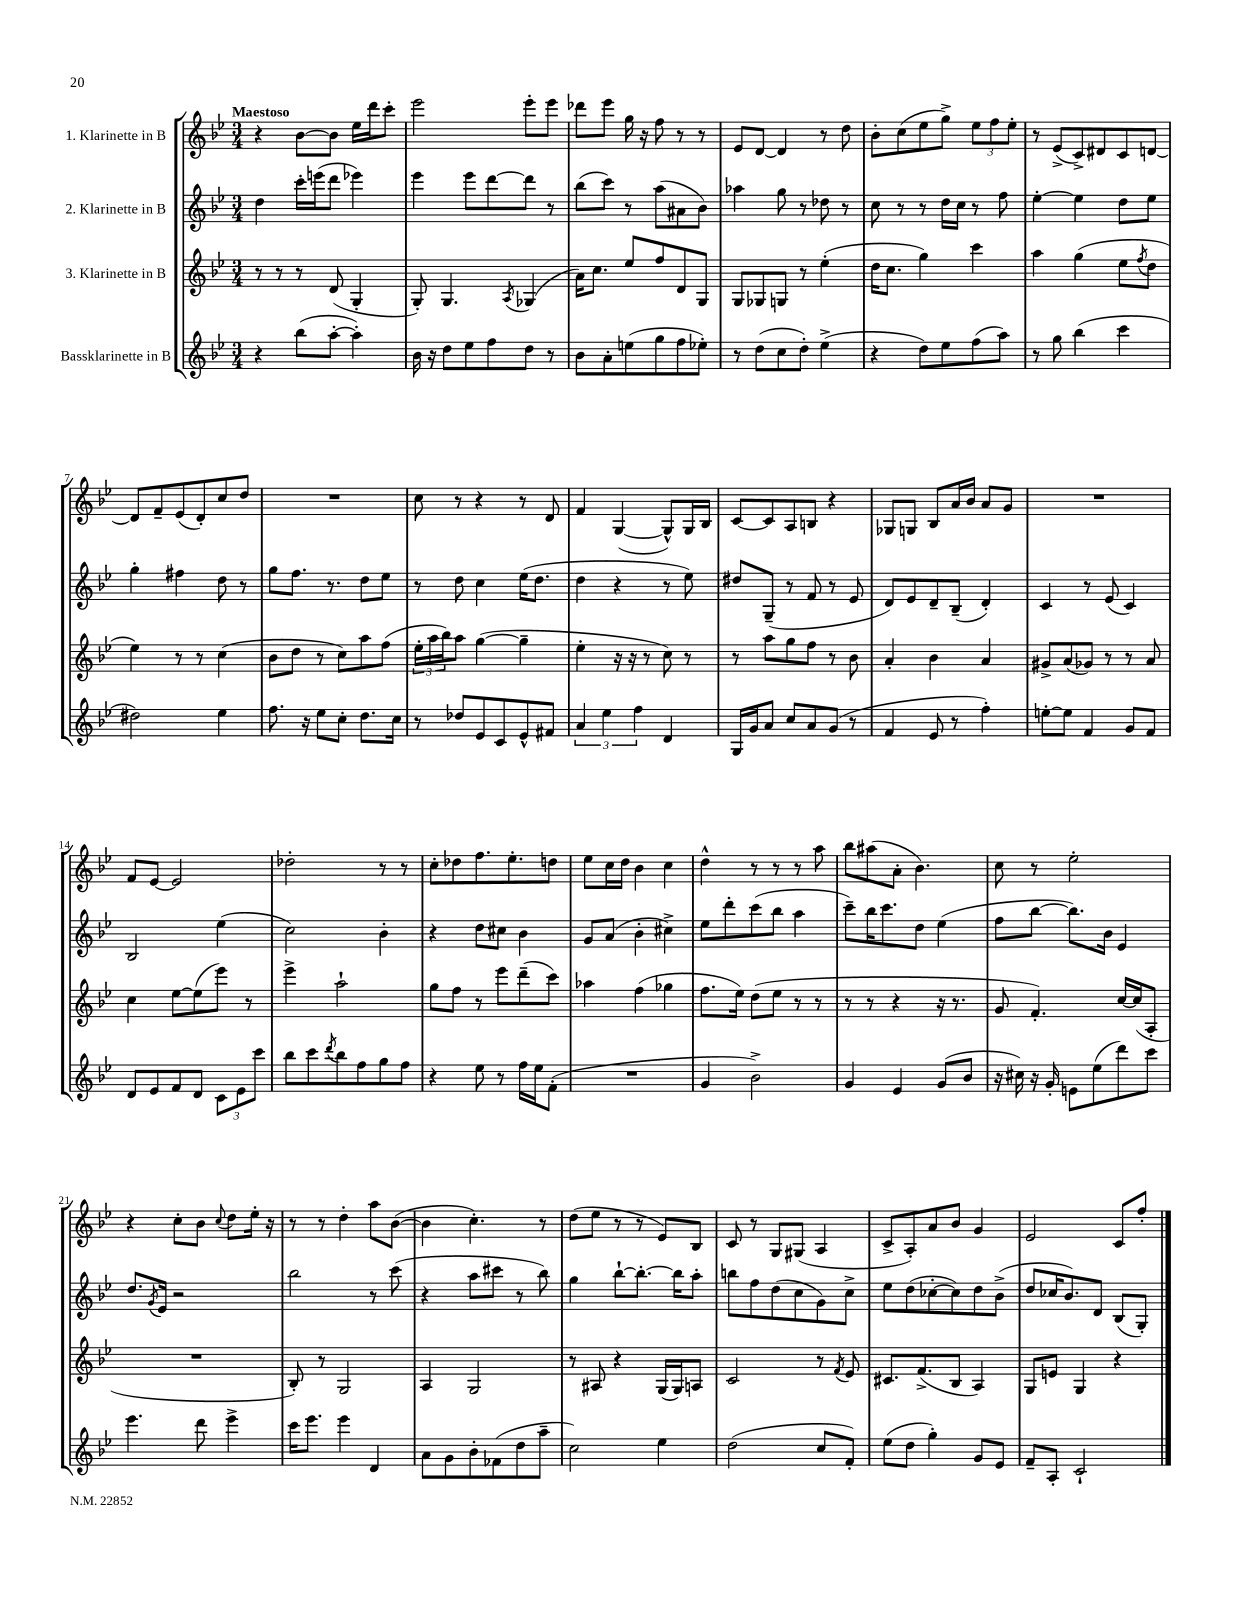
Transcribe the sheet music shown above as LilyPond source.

<<
\new StaffGroup <<
\new Staff = "s0" \with { instrumentName = "1. Klarinette in B" } {
    \clef treble \key bes \major \numericTimeSignature \time 3/4 \tempo "Maestoso"
    r4 bes'8~ bes'8 ees''16 d'''16 c'''8-. |
    ees'''2 ees'''8-. ees'''8 |
    des'''8 ees'''8 g''16 r16 f''8 r8 r8 |
    ees'8 d'8~ d'4 r8 d''8 |
    bes'8-. c''8( ees''8 g''8->) \tuplet 3/2 { ees''8 f''8 ees''8-. } |
    r8 ees'8->( c'8->) dis'8 c'8 d'8~ |
    d'8 f'8-- ees'8( d'8-.) c''8 d''8 |
    R2. |
    c''8 r8 r4 r8 d'8 |
    f'4 g4~( g8-^) g16 bes16 |
    c'8~ c'8 a8 b8 r4 |
    ges8 g8 bes8 a'16 bes'16 a'8 g'8 |
    R2. |
    f'8 ees'8~ ees'2 |
    des''2-. r8 r8 |
    c''8-. des''8 f''8. ees''8.-. d''8 |
    ees''8 c''16 d''16 bes'4 c''4 |
    d''4-^ r8 r8 r8 a''8 |
    bes''8 ais''8( a'8-. bes'4.) |
    c''8 r8 ees''2-. |
    r4 c''8-. bes'8 \appoggiatura { c''8 } d''8 ees''16-. r16 |
    r8 r8 d''4-. a''8 bes'8~( |
    bes'4 c''4.-.) r8 |
    d''8( ees''8 r8 r8 ees'8) bes8 |
    c'8 r8 g8 gis8( a4 |
    c'8-> a8-.) a'8 bes'8 g'4 |
    ees'2 c'8 f''8-. \bar "|." |
}
\new Staff = "s1" \with { instrumentName = "2. Klarinette in B" } {
    \clef treble \key bes \major \numericTimeSignature \time 3/4
    d''4 c'''16-. e'''16( d'''8 ees'''4) |
    ees'''4 ees'''8 d'''8~ d'''8 r8 |
    bes''8( c'''8) r8 a''8( ais'8 bes'8) |
    aes''4 g''8 r8 des''8 r8 |
    c''8 r8 r8 d''16 c''16 r8 f''8 |
    ees''4~-. ees''4 d''8 ees''8 |
    g''4-. fis''4 d''8 r8 |
    g''8 f''8. r8. d''8 ees''8 |
    r8 d''8 c''4 ees''16( d''8. |
    d''4 r4 r8 ees''8) |
    dis''8 g8--( r8 f'8 r8 ees'8 |
    d'8) ees'8 d'8-- bes8--( d'4-.) |
    c'4 r8 ees'8( c'4) |
    bes2 ees''4( |
    c''2) bes'4-. |
    r4 d''8 cis''8 bes'4 |
    g'8 a'8( bes'4-. cis''4->) |
    ees''8 d'''8-. c'''8( bes''8 a''4 |
    c'''8--) bes''16 c'''8. d''8 ees''4( |
    f''8 bes''8~ bes''8.) bes'16 ees'4 |
    d''8. \acciaccatura { g'8 } ees'16 r2 |
    bes''2 r8 c'''8( |
    r4 a''8 cis'''8 r8 bes''8) |
    g''4 bes''8~-! bes''8.~-. bes''16 a''8-. |
    b''8 f''8 d''8( c''8 g'8) c''8-> |
    ees''8 d''8( ces''8~-. ces''8) d''8 bes'8->( |
    d''8 ces''16 bes'8.) d'8 bes8( g8-.) \bar "|." |
}
\new Staff = "s2" \with { instrumentName = "3. Klarinette in B" } {
    \clef treble \key bes \major \numericTimeSignature \time 3/4
    r8 r8 r8 d'8( g4-. |
    g8-.) g4. \acciaccatura { a8 } ges4( |
    a'16) c''8. ees''8 f''8 d'8 g8 |
    g8 ges8 g8 r8 ees''4-.( |
    d''16 c''8. g''4) c'''4 |
    a''4 g''4( ees''8 \acciaccatura { f''8 } d''8 |
    ees''4) r8 r8 c''4( |
    bes'8 d''8 r8 c''8) a''8 f''8( |
    \tuplet 3/2 { ees''16-. a''16 bes''16) } a''8 g''4~( g''4-- |
    ees''4-. r16 r16 r8 c''8) r8 |
    r8 a''8 g''8 f''8 r8 bes'8 |
    a'4-. bes'4 a'4 |
    gis'8-> a'8( ges'8) r8 r8 a'8 |
    c''4 ees''8~ ees''8( ees'''8) r8 |
    ees'''4-> a''2-! |
    g''8 f''8 r8 ees'''8 d'''8--( c'''8) |
    aes''4 f''4( ges''4 |
    f''8. ees''16) d''8( ees''8 r8 r8 |
    r8 r8 r4 r16 r8. |
    g'8 f'4.-.) c''16~ c''16( a8-. |
    R2. |
    bes8-.) r8 g2 |
    a4 g2 |
    r8 ais8 r4 g16( g16) a8 |
    c'2 r8 \acciaccatura { f'8 } ees'8 |
    cis'8. f'8.->( bes8 a4) |
    g8 e'8 g4 r4 \bar "|." |
}
\new Staff = "s3" \with { instrumentName = "Bassklarinette in B" } {
    \clef treble \key bes \major \numericTimeSignature \time 3/4
    r4 bes''8( a''8~-. a''4-.) |
    bes'16 r16 d''8 ees''8 f''8 d''8 r8 |
    bes'8 a'8-. e''8( g''8 f''8 ees''8-.) |
    r8 d''8( c''8 d''8-.) ees''4->( |
    r4 d''8) ees''8 f''8( a''8) |
    r8 g''8 bes''4( c'''4 |
    dis''2) ees''4 |
    f''8. r16 ees''8 c''8-. d''8. c''16 |
    r8 des''8 ees'8 c'8 ees'8-^ fis'8 |
    \tuplet 3/2 { a'4 ees''4 f''4 } d'4 |
    g16 g'16 a'8 c''8 a'8 g'8( r8 |
    f'4 ees'8 r8 f''4-.) |
    e''8~-. e''8 f'4 g'8 f'8 |
    d'8 ees'8 f'8 d'8 \tuplet 3/2 { c'8 ees'8 c'''8 } |
    bes''8 c'''8 \acciaccatura { d'''8 } bes''8 f''8 g''8 f''8 |
    r4 ees''8 r8 f''16 ees''16 f'8-.( |
    R2. |
    g'4 bes'2->) |
    g'4 ees'4 g'8( bes'8 |
    r16 cis''16) r16 g'16-. e'8 ees''8( d'''8) c'''8 |
    ees'''4. d'''8 ees'''4-> |
    c'''16 ees'''8. ees'''4 d'4 |
    a'8 g'8 bes'8-. fes'8( d''8 a''8-- |
    c''2) ees''4 |
    d''2( c''8 f'8-.) |
    ees''8( d''8 g''4-.) g'8 ees'8 |
    f'8-- a8-. c'2-! \bar "|." |
}
>>
>>
